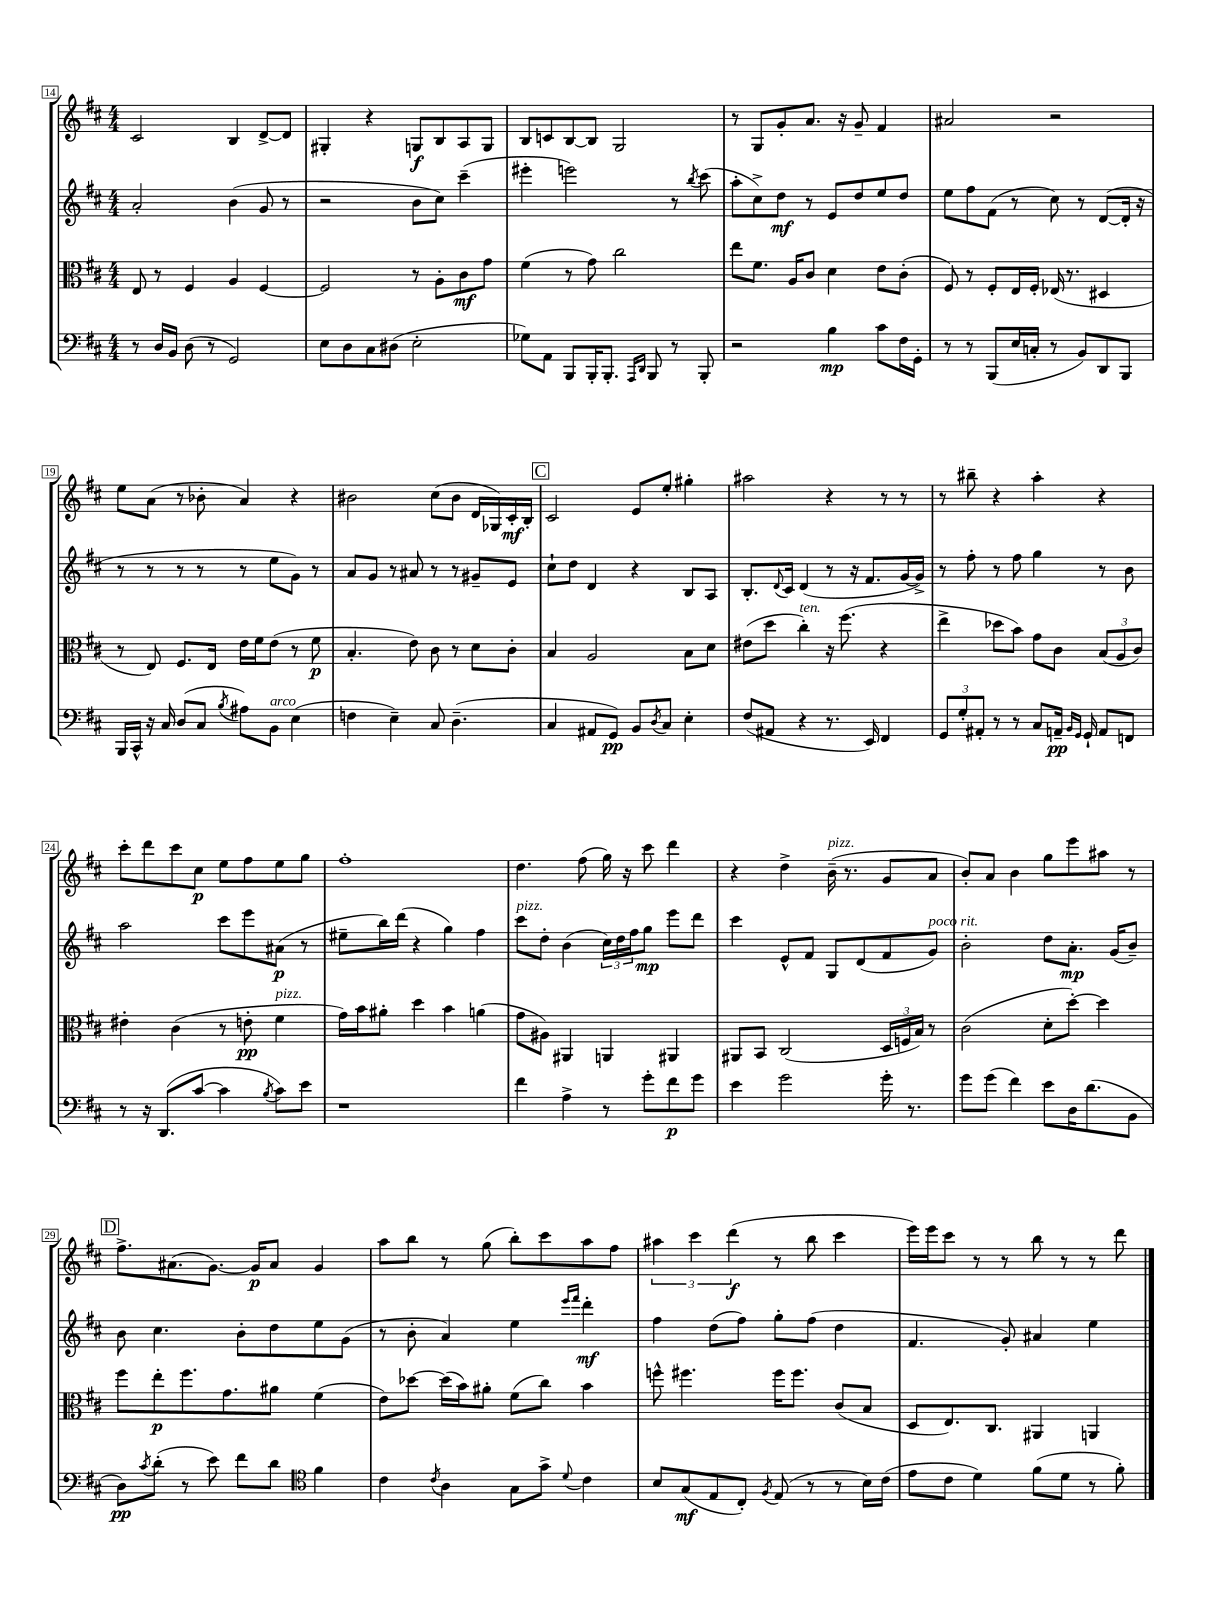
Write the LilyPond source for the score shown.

<<
\new StaffGroup <<
\new Staff = "s0" {
    \clef treble \key d \major \numericTimeSignature \time 4/4
    cis'2 b4 d'8~-> d'8 |
    gis4-. r4 g8\f b8 a8 g8 |
    b8 c'8 b8~ b8 g2 |
    r8 g8 g'8-. a'8. r16 g'8-- fis'4 |
    ais'2 r2 |
    e''8 a'8( r8 bes'8-. a'4) r4 |
    bis'2 cis''8( bis'8 d'16 ges16) cis'16-.\mf b16-. |
    \mark \markup { \box "C" } cis'2 e'8 e''8-. gis''4-. |
    ais''2 r4 r8 r8 |
    r8 bis''8-- r4 a''4-. r4 |
    cis'''8-. d'''8 cis'''8 cis''8\p e''8 fis''8 e''8 g''8 |
    fis''1-. |
    d''4. fis''8( g''16) r16 cis'''8 d'''4 |
    r4 d''4-> b'16--^\markup { \italic "pizz." }( r8. g'8 a'8 |
    b'8-.) a'8 b'4 g''8 e'''8 ais''8 r8 |
    \mark \markup { \box "D" } fis''8.-> ais'8.( g'8.~) g'16\p ais'8 g'4 |
    a''8 b''8 r8 g''8( b''8-.) cis'''8 a''8 fis''8 |
    \tuplet 3/2 { ais''4 cis'''4 d'''4\f( } r8 b''8 cis'''4 |
    e'''16) e'''16 cis'''8 r8 r8 b''8 r8 r8 d'''8 \bar "|." |
}
\new Staff = "s1" {
    \clef treble \key d \major \numericTimeSignature \time 4/4
    a'2-. b'4( g'8 r8 |
    r2 b'8 cis''8) cis'''4--( |
    eis'''4-. e'''2) r8 \acciaccatura { b''8 } cis'''8( |
    a''8-. cis''8->) d''8\mf r8 e'8 d''8 e''8 d''8 |
    e''8 fis''8 fis'8( r8 cis''8) r8 d'8~( d'16-. r16 |
    r8 r8 r8 r8 r8 e''8 g'8) r8 |
    a'8 g'8 r8 ais'8 r8 r8 gis'8-- e'8 |
    \mark \markup { \box "C" } cis''8-! d''8 d'4 r4 b8 a8 |
    b8.-. \appoggiatura { d'8 } cis'16 d'4( r8 r16 fis'8. g'16~ g'16->) |
    r8 fis''8-. r8 fis''8 g''4 r8 b'8 |
    a''2 cis'''8 e'''8 ais'8\p( r8 |
    eis''8-- b''16) d'''16( r4 g''4) fis''4 |
    cis'''8^\markup { \italic "pizz." } d''8-. b'4( \tuplet 3/2 { cis''16) d''16 fis''16 } g''8\mp e'''8 d'''8 |
    cis'''4 e'8-^ fis'8 g8 d'8( fis'8 g'8^\markup { \italic "poco rit." }) |
    b'2-. d''8 a'8.-.\mp g'16( b'8--) |
    \mark \markup { \box "D" } b'8 cis''4. b'8-. d''8 e''8 g'8( |
    r8 b'8-. a'4) e''4 \grace { e'''16 fis'''16 } d'''4-.\mf |
    fis''4 d''8( fis''8) g''8-. fis''8( d''4 |
    fis'4. g'8-.) ais'4 e''4 \bar "|." |
}
\new Staff = "s2" {
    \clef alto \key d \major \numericTimeSignature \time 4/4
    e8 r8 fis4 a4 fis4~ |
    fis2 r8 a8-. cis'8\mf g'8 |
    fis'4( r8 g'8) cis''2 |
    e''8 fis'8. a16 cis'8 d'4 e'8 cis'8-.( |
    fis8) r8 fis8-. e16 fis16-. ees16( r8. dis4 |
    r8 e8) fis8. e16 e'16 fis'16 e'8( r8 fis'8\p |
    b4.-. e'8) cis'8 r8 d'8 cis'8-. |
    \mark \markup { \box "C" } b4 a2 b8 d'8 |
    eis'8( d''8 cis''4-.^\markup { \italic "ten." }) r16 fis''8.( r4 |
    e''4-> des''8 b'8) g'8 cis'8 \tuplet 3/2 { b8( a8 cis'8) } |
    eis'4-. cis'4( r8 e'8-.\pp fis'4^\markup { \italic "pizz." } |
    g'16) b'16 ais'8-. d''4 b'4 a'4( |
    g'8 ais8) ais,4 a,4 ais,4 |
    ais,8 b,8 cis2( \tuplet 3/2 { d16 f16 b16) } r8 |
    cis'2( d'8-. d''8~-.) d''4 |
    \mark \markup { \box "D" } fis''8 e''8-.\p fis''8. g'8. ais'8 fis'4( |
    e'8) des''8~ des''16( b'16) ais'8-. fis'8( cis''8) b'4 |
    f''8-^ fis''4. fis''16 fis''8. cis'8( b8 |
    d8 e8.) cis8. ais,4 a,4 \bar "|." |
}
\new Staff = "s3" {
    \clef bass \key d \major \numericTimeSignature \time 4/4
    r8 d16 b,16 d8( r8 g,2) |
    e8 d8 cis8 dis8( e2-. |
    ges8) a,8 b,,8 b,,16-. b,,8.-. \grace { a,,16 d,16 } b,,8 r8 b,,8-. |
    r2 b4\mp cis'8 fis16 g,16-. |
    r8 r8 b,,8( e16 c16-. r8 b,8) d,8 b,,8 |
    b,,16 cis,16-^ r16 cis16 d8( cis8 \acciaccatura { b8 } ais8) b,8^\markup { \italic "arco" } e4( |
    f4 e4--) cis8 d4.--( |
    \mark \markup { \box "C" } cis4 ais,8 g,8\pp) b,8 \acciaccatura { d8 } cis8 e4-. |
    fis8( ais,8 r4 r8. e,16) fis,4 |
    \tuplet 3/2 { g,8 g8-. ais,8-. } r8 r8 cis8 a,16--\pp \grace { b,16 g,16 } g,16-! a,8 f,8 |
    r8 r16 d,8.( cis'8~ cis'4 \acciaccatura { b8 } cis'8) e'8 |
    r1 |
    fis'4 a4-> r8 g'8-. fis'8\p g'8 |
    e'4 g'2 g'16-. r8. |
    g'8 g'8( fis'4) e'8 d16 d'8.( b,8 |
    \mark \markup { \box "D" } d8\pp) \acciaccatura { cis'8 } d'8-.( r8 e'8) fis'8 d'8 \clef tenor fis'4 |
    cis'4 \acciaccatura { cis'8 } a4 g8 g'8-> \appoggiatura { d'8 } cis'4 |
    b8 g8\mf( e8 cis8-.) \acciaccatura { fis8 } e8( r8 r8 b16) cis'16( |
    e'8 cis'8 d'4) fis'8( d'8 r8 fis'8-.) \bar "|." |
}
>>
>>
\layout { \context { \Score currentBarNumber = #14 \override BarNumber.stencil = #(make-stencil-boxer 0.1 0.3 ly:text-interface::print) } }
